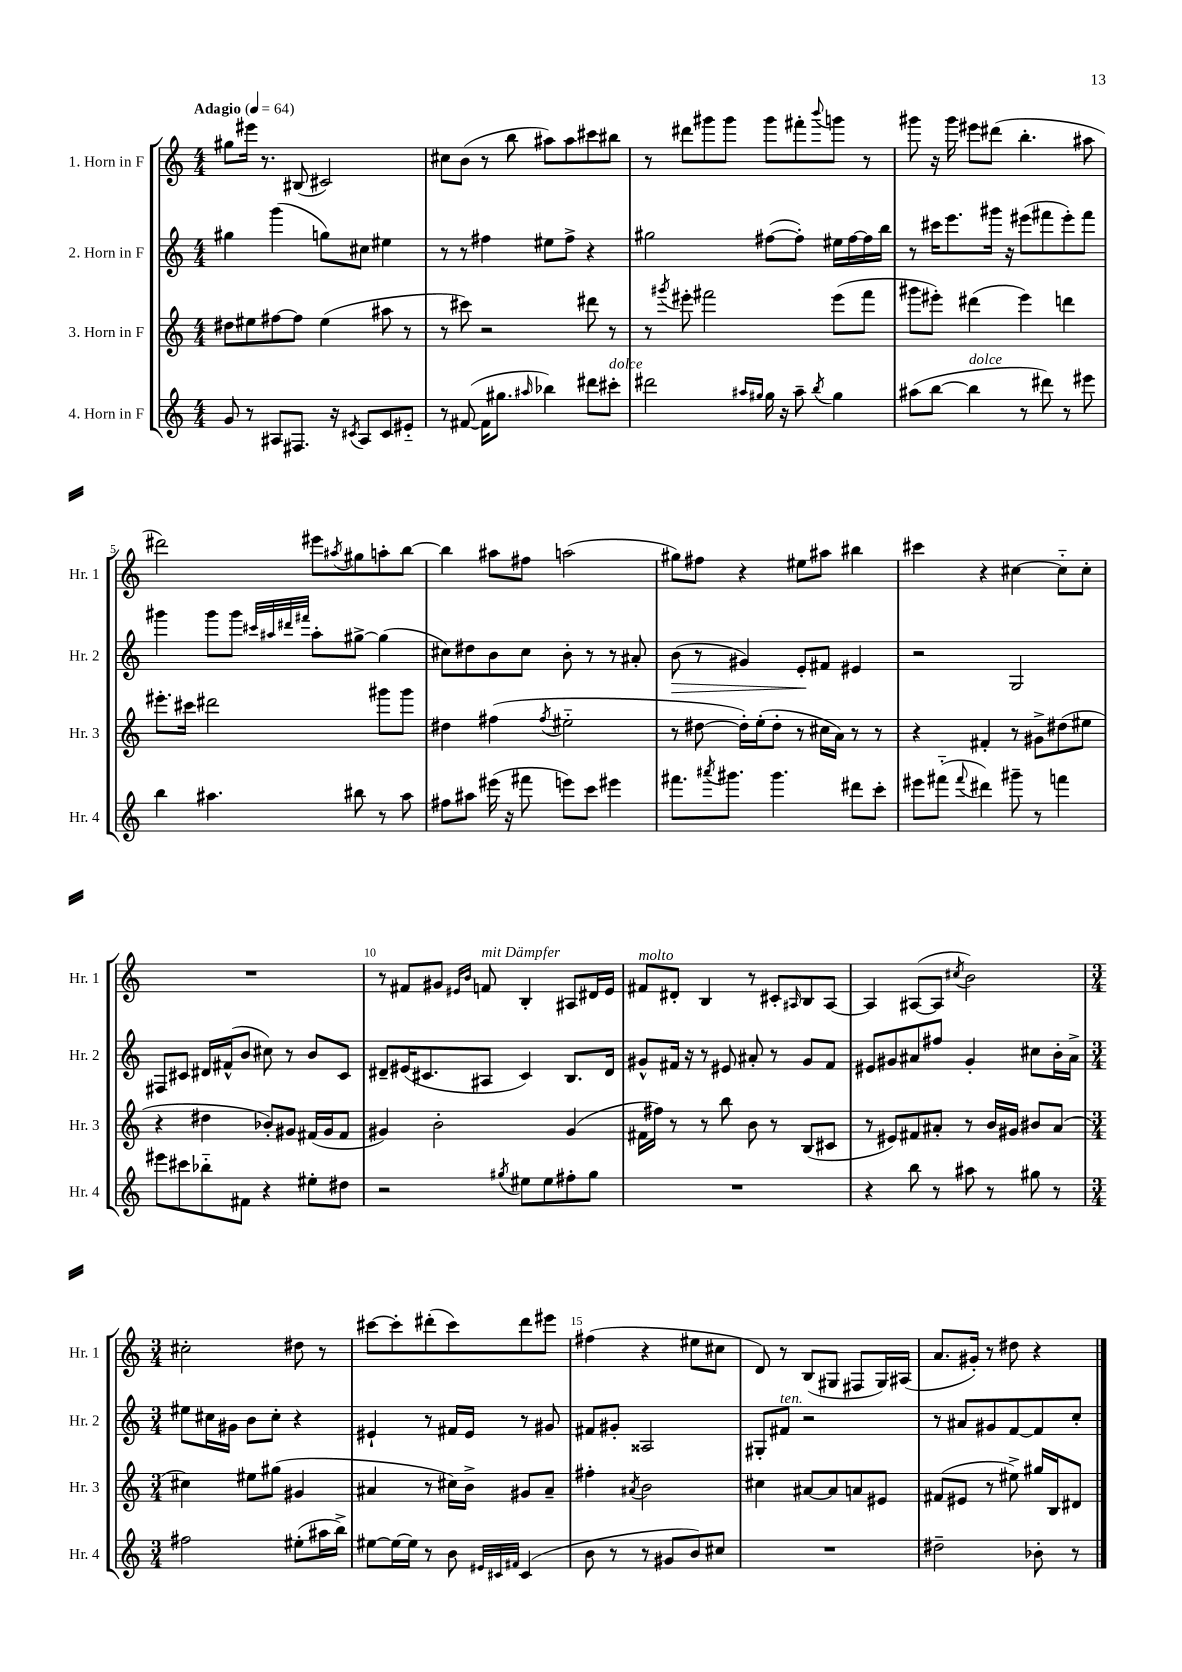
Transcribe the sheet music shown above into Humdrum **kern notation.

**kern	**kern	**kern	**kern
*staff4	*staff3	*staff2	*staff1
*clefG2	*clefG2	*clefG2	*clefG2
*k[]	*k[]	*k[]	*k[]
*M4/4	*M4/4	*M4/4	*M4/4
*MM64	*MM64	*MM64	*MM64
8g	8dd#	4gg#	8gg#
8r	8ee#	.	16eee#
.	.	.	8.r
8A#	[8ff#	(4ggg	.
8.F#	8ff#]	.	(8B#
.	(4ee#	8gg)	2c#)
16r	.	.	.
8qc#	.	.	.
8A#	.	8cc#	.
8c#	8aa#	4ee#	.
8e#'~	8r	.	.
=	=	=	=
8r	8r	8r	8cc#
([8f#	8ccc#)	8r	(8b
16f#]	2r	4ff#	8r
8.gg#	.	.	.
.	.	.	8bb
16qqaa#	.	.	.
4bb-)	.	8ee#	8aa#)
.	.	8ff#^	8aa#
8ddd#	8ddd#	4r	8ccc#
8ccc#'	8r	.	8bb#
=	=	=	=
2ddd#	8r	2gg#	8r
.	8qggg#	.	.
.	8eee#'	.	8ddd#
.	2fff#	.	8ggg#
.	.	.	8ggg#
16qqaa#	.	.	.
16qqgg#	.	.	.
16gg#	.	([8ff#	8ggg#
16r	.	.	.
8aa#~	.	8ff#'])	8fff#'
8qbb	.	.	8qqbbb
4gg#	(8eee#	16ee#	8ggg
.	.	[16ff#	.
.	8fff#	16ff#]	8r
.	.	16bb	.
=	=	=	=
(8aa#	8ggg#	8r	8ggg#
[8bb	8eee#')	16ccc#	16r
.	.	8.eee	16ggg#
4bb]	(4ddd#	.	8eee#
.	.	16ggg#	(8ddd#
.	.	16r	.
8r	4eee#)	(8eee#	4.bb'
8ddd#)	.	8fff#	.
8r	4ddd	8eee#')	.
8eee#	.	8fff#	8aa#
=	=	=	=
4bb	8.eee#'	4ggg#	2ddd#)
.	16ccc#	.	.
4.aa#	2ddd#	8ggg#	.
.	.	8ggg#	.
.	.	32qqccc#	.
.	.	32qqaa#	.
.	.	32qqddd#	.
.	.	32qqfff#	.
.	.	8aa#'	8eee#
.	.	.	8qaa#
8bb#	.	[8gg#^	8gg#
8r	8ggg#	(4gg#]	8aa'
8aa#	8ggg#	.	[8bb
=	=	=	=
8ff#	4dd#	8cc#)	4bb]
8aa#	.	8dd#	.
(16eee#	(4ff#	8b	8aa#
16r	.	.	.
8fff#	.	8cc#	8ff#
.	8qff#	.	.
8eee)	2ee#'~	8b'	(2aa
8ccc	.	8r	.
4eee#	.	8r	.
.	.	8a#'	.
=	=	=	=
8.fff#	8r	(8b	8gg#)
.	[8dd#	8r	8ff#
8qaaa#	.	.	.
8.ggg#	.	.	.
.	16dd#'])	4g#)	4r
.	(16ee'	.	.
4.ggg#	8dd#'	.	.
.	8r	8e'	8ee#
.	16cc#	8f#	8aa#
.	16a)	.	.
8ddd#	8r	4e#	4bb#
8ccc'	8r	.	.
=	=	=	=
8eee#	4r	2r	4ccc#
(8fff#'~	.	.	.
8qqfff#	.	.	.
4ddd#)	4f#'	.	4r
8ggg#~	8r	2G	[4cc#
8r	8g#^	.	.
4fff	(8dd#	.	8cc#'~]
.	8ee#	.	8cc#'
=	=	=	=
8eee#	4r	8F#	1r
8ccc#	.	8c#	.
8bb-'~	4dd#	16d#	.
.	.	(16f#^^	.
8f#	.	8b	.
4r	8b-')	8cc#)	.
.	8g#	8r	.
8ee#'	(16f#	8b	.
.	16g#	.	.
8dd#	8f#	8c#	.
=	=	=	=
2r	4g#)	8d#~	8r
.	.	(16e#	8f#
.	.	8.c#	.
.	2b'	.	8g#
.	.	.	16qqe#
.	.	.	16qqb
.	.	8A#	8f
8qgg#	.	.	.
8ee#	.	4c#)	4B'
8ee#	.	.	.
8ff#'	(4g#	8.B	8A#
8gg#	.	.	16d#
.	.	16d#	16e#
=	=	=	=
1r	16f#	8g#^^	8f#
.	16ff#)	.	.
.	8r	16f#	8d#'
.	.	16r	.
.	8r	8r	4B
.	8bb	8e#	.
.	8b	8a#'	8r
.	8r	8r	8c#'
.	.	.	16qqA#
.	(8B	8g#	8B
.	8c#	8f#	[8A#
=	=	=	=
4r	8r	8e#	4A#]
.	8e#)	8g#	.
8bb	8f#	8a#	([8A#
8r	8a#'	8ff#	8A#]
.	.	.	8qcc#
8aa#	8r	4g#'	2b)
8r	16b	.	.
.	16g#	.	.
8gg#	8b#	8cc#	.
8r	(8a#	16b'	.
.	.	16a#^	.
=	=	=	=
*M3/4	*M3/4	*M3/4	*M3/4
2ff#	4cc#)	8ee#	2cc#'
.	.	16cc#	.
.	.	16g#	.
.	8ee#	8b	.
.	(8gg#	8cc#'	.
(8ee#'	4g#	4r	8dd#
16aa#	.	.	8r
16bb^)	.	.	.
=	=	=	=
[8ee#	4a#	4e#`	[8ccc#
16ee#_	.	.	8ccc#']
16ee#]	.	.	.
8r	8r	8r	(8ddd#'
8b	16cc#)	16f#	8ccc#)
.	16b^	16e#	.
32qqe#	.	.	.
32qqc#	.	.	.
32qqf#	.	.	.
(4c#	8g#	8r	8ddd#
.	8a#~	8g#	8eee#
=	=	=	=
8b	4ff#'	8f#	(4ff#
8r	.	8g#'	.
.	8qa#	.	.
8r	2b	2A##	4r
8g#	.	.	.
8b)	.	.	8ee#
8cc#	.	.	8cc#
=	=	=	=
2.r	4cc#	8G#'	8d)
.	.	8f#	8r
.	[8a#	2r	(8B
.	8a#]	.	8G#
.	8a	.	8F#
.	8e#	.	16G#)
.	.	.	(16A#
=	=	=	=
2dd#~	(8f#	8r	8.a
.	8e#	8a#	.
.	.	.	16g#')
.	8r	8g#	8r
.	8ee#^)	[8f	8dd#
8b-'	16gg#	8f]	4r
.	16B	.	.
8r	8d#	8cc'	.
==	==	==	==
*-	*-	*-	*-
